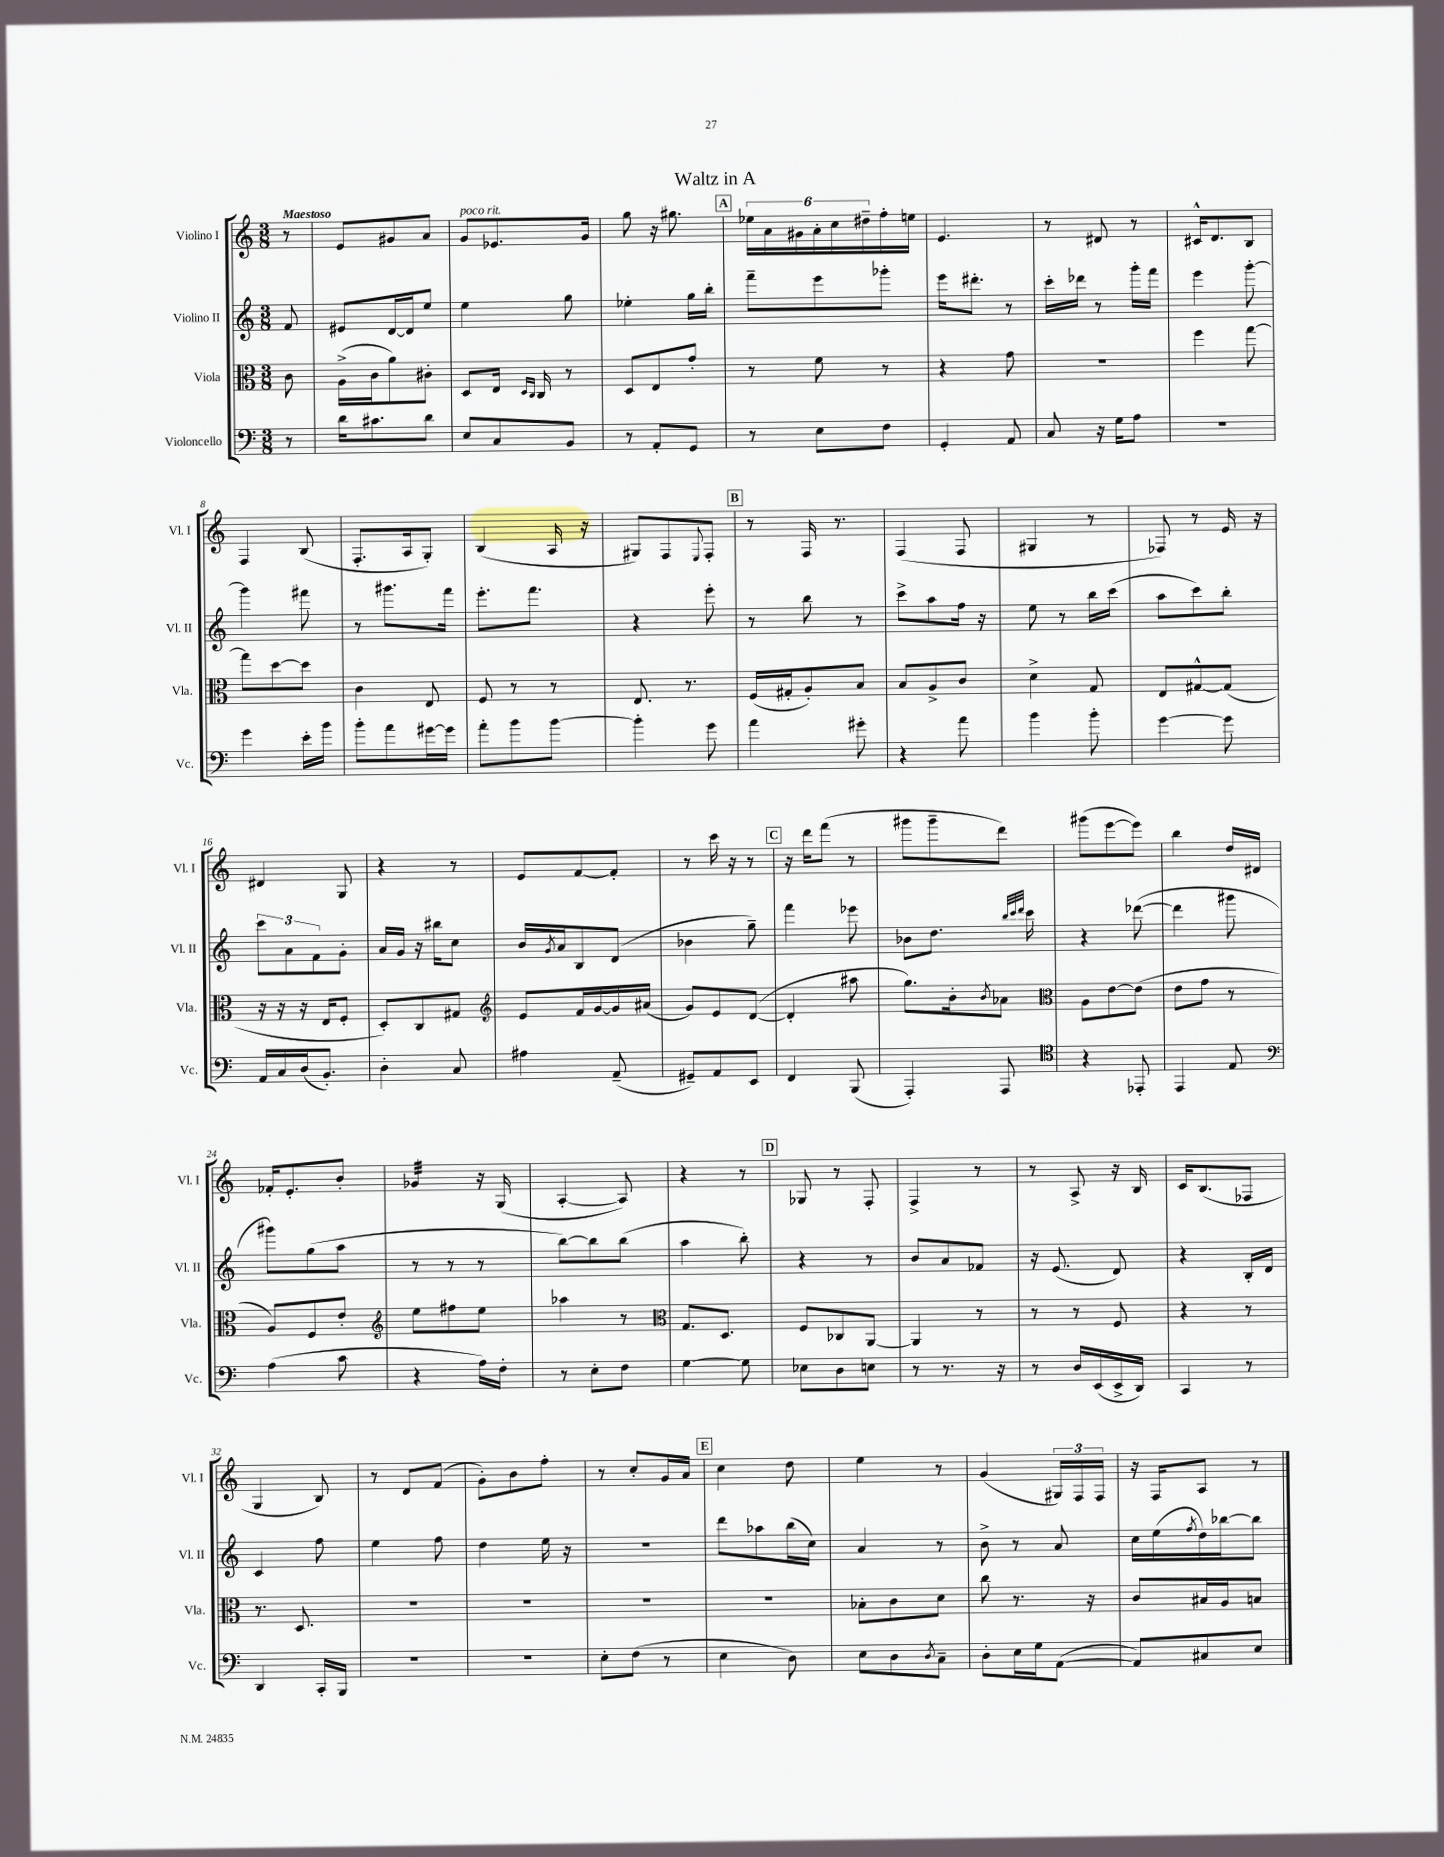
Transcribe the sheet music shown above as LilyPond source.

\header { title = "Waltz in A" }
<<
\new StaffGroup <<
\new Staff = "s0" \with { instrumentName = "Violino I" shortInstrumentName = "Vl. I" } {
    \clef treble \key c \major \numericTimeSignature \time 3/8 \partial 8 \tempo "Maestoso"
    r8 |
    e'8 gis'8 a'8 |
    g'8^\markup { \italic "poco rit." } ees'8. g'16 |
    g''8 r16 gis''8. |
    \mark \markup { \box "A" } \tuplet 6/4 { ees''16 a'16 gis'16 a'16-. c''16 dis''16-- } f''16-. e''16 |
    e'4. |
    r8 dis'8 r8 |
    cis'16-^ d'8. b8 |
    f4 b8( |
    f8.-. a16 g8-.) |
    b4( a16 r16 |
    gis8) f8 \appoggiatura { e8 } f8-. |
    \mark \markup { \box "B" } r8 f16 r8. |
    f4( f8 |
    gis4 r8 |
    fes8) r8 e'16 r16 |
    dis'4 g8 |
    r4 r8 |
    e'8 f'8~ f'8-. |
    r8 c'''16 r16 r8 |
    \mark \markup { \box "C" } r16 d'''16 f'''8( r8 |
    gis'''8 gis'''8-- d'''8) |
    gis'''8( e'''8~ e'''8) |
    b''4 d''16 dis'16 |
    fes'16-. e'8.-. b'8-. |
    ges'4:32 r16 g16( |
    a4~-. a8) |
    r4 r8 |
    \mark \markup { \box "D" } ges8 r8 f8-. |
    f4-> r8 |
    r8 a8-> r16 b16 |
    c'16 b8.( fes8 |
    g4 b8) |
    r8 d'8 f'8( |
    g'8-.) b'8 f''8-. |
    r8 c''8-. g'16 a'16 |
    \mark \markup { \box "E" } c''4 d''8 |
    e''4 r8 |
    g'4( \tuplet 3/2 { gis16) f16 f16 } |
    r16 f16 a8 r8 \bar "|." |
}
\new Staff = "s1" \with { instrumentName = "Violino II" shortInstrumentName = "Vl. II" } {
    \clef treble \key c \major \numericTimeSignature \time 3/8 \partial 8
    f'8 |
    eis'8 d'16~ d'16 e''8 |
    e''4 g''8 |
    ees''4-. g''16 b''16-. |
    \mark \markup { \box "A" } f'''8-- e'''8 ges'''8-. |
    e'''16 dis'''8.-. r8 |
    c'''16-. des'''16 r8 g'''16-. f'''16 |
    e'''4 g'''8~-. |
    g'''4 fis'''8 |
    r8 gis'''8. f'''16 |
    e'''8.-. f'''8. |
    r4 e'''8-. |
    \mark \markup { \box "B" } r8 b''8 r8 |
    c'''8-> a''8 f''16 r16 |
    e''8 r8 b''16 c'''16( |
    a''8 c'''8) b''8-. |
    \tuplet 3/2 { c'''8 a'8 f'8 } g'8-. |
    a'16 g'16 r16 bis''16 c''8 |
    b'16 \acciaccatura { g'8 } a'16 b8 d'8( |
    bes'4 g''8--) |
    \mark \markup { \box "C" } f'''4 ees'''8 |
    bes'8 d''8. \grace { b''32 c'''32 d'''32 } c'''16 |
    r4 des'''8~( |
    des'''4 gis'''8 |
    gis'''8) g''8( a''8 |
    r8 r8 r8 |
    b''8~) b''8 b''8( |
    a''4 b''8-.) |
    \mark \markup { \box "D" } r4 r8 |
    b'8 a'8 fes'8 |
    r16 e'8.( d'8) |
    r4 b16-. d'16 |
    c'4 f''8 |
    e''4 f''8 |
    d''4 e''16 r16 |
    R4. |
    \mark \markup { \box "E" } d'''8 aes''8 b''16( c''16) |
    a'4 r8 |
    b'8-> r8 a'8 |
    c''16 e''16( \acciaccatura { f''8 } d''16) bes''16~ bes''8 \bar "|." |
}
\new Staff = "s2" \with { instrumentName = "Viola" shortInstrumentName = "Vla." } {
    \clef alto \key c \major \numericTimeSignature \time 3/8 \partial 8
    c'8 |
    a16->( c'16 a'8) cis'8-. |
    d8 e16 \grace { d16 c16 } c16 r8 |
    d8 e8 g'8-. |
    \mark \markup { \box "A" } r8 f'8 r8 |
    r4 g'8 |
    R4. |
    f''4 g''8~ |
    g''8 d''8~ d''8 |
    c'4 e8 |
    f8 r8 r8 |
    e8. r8. |
    \mark \markup { \box "B" } f16( gis16-. a8-.) b8 |
    b8 a8-> c'8 |
    d'4-> g8 |
    e8 gis8~-^ gis8( |
    r16 r16 r16 e16 f8-. |
    d8-.) c8 gis8 |
    \clef treble e'8 f'16 g'16~ g'16 ais'16( |
    g'8) e'8 d'8~( |
    \mark \markup { \box "C" } d'4-. ais''8 |
    g''8.) b'16-. \acciaccatura { b'8 } aes'8 |
    \clef alto a8 e'8~ e'8( |
    e'8 g'8 r8 |
    a8) f8 e'8-. |
    \clef treble e''8 fis''8 e''8 |
    aes''4 r8 |
    \clef alto g8. d8. |
    \mark \markup { \box "D" } f8 ces8 a,8~ |
    a,4 r8 |
    r8 r8 f8 |
    r4 r8 |
    r8. d8. |
    R4. |
    R4. |
    R4. |
    \mark \markup { \box "E" } R4. |
    bes8-. c'8 d'8 |
    c''8 r8. r16 |
    c'8 bis16 a16 b8 \bar "|." |
}
\new Staff = "s3" \with { instrumentName = "Violoncello" shortInstrumentName = "Vc." } {
    \clef bass \key c \major \numericTimeSignature \time 3/8 \partial 8
    r8 |
    d'16 cis'8. d'8 |
    e8 c8 b,8 |
    r8 a,8-. g,8 |
    \mark \markup { \box "A" } r8 e8 f8 |
    g,4-. a,8 |
    c8 r16 g16 a8 |
    R4. |
    g'4 e'16-. b'16 |
    b'8-. a'8 gis'16~ gis'16 |
    a'8-. b'8 b'8~ |
    b'4-. g'8 |
    \mark \markup { \box "B" } a'4 gis'8-. |
    r4 a'8 |
    b'4 b'8-. |
    g'4~ g'8 |
    a,16 c16 d16( b,8.-.) |
    d4-. c8 |
    ais4 a,8--( |
    gis,8--) a,8 e,8 |
    \mark \markup { \box "C" } f,4 b,,8( |
    a,,4-.) a,,8 |
    \clef tenor r4 ees,8-. |
    e,4 e8 |
    \clef bass a4( c'8 |
    r4 a16) f16-. |
    r8 e8-. f8 |
    g4~ g8 |
    \mark \markup { \box "D" } ees8 d8 e8 |
    r8 r8. r16 |
    r8 d16 e,16( e,16-> d,16) |
    c,4 r8 |
    d,4 c,16-. b,,16 |
    R4. |
    R4. |
    e8-. f8( r8 |
    \mark \markup { \box "E" } e4 d8) |
    e8 d8 \acciaccatura { d8 } c8-- |
    d8-. e16 g16 a,8~( |
    a,8) cis8 e8 \bar "|." |
}
>>
>>
